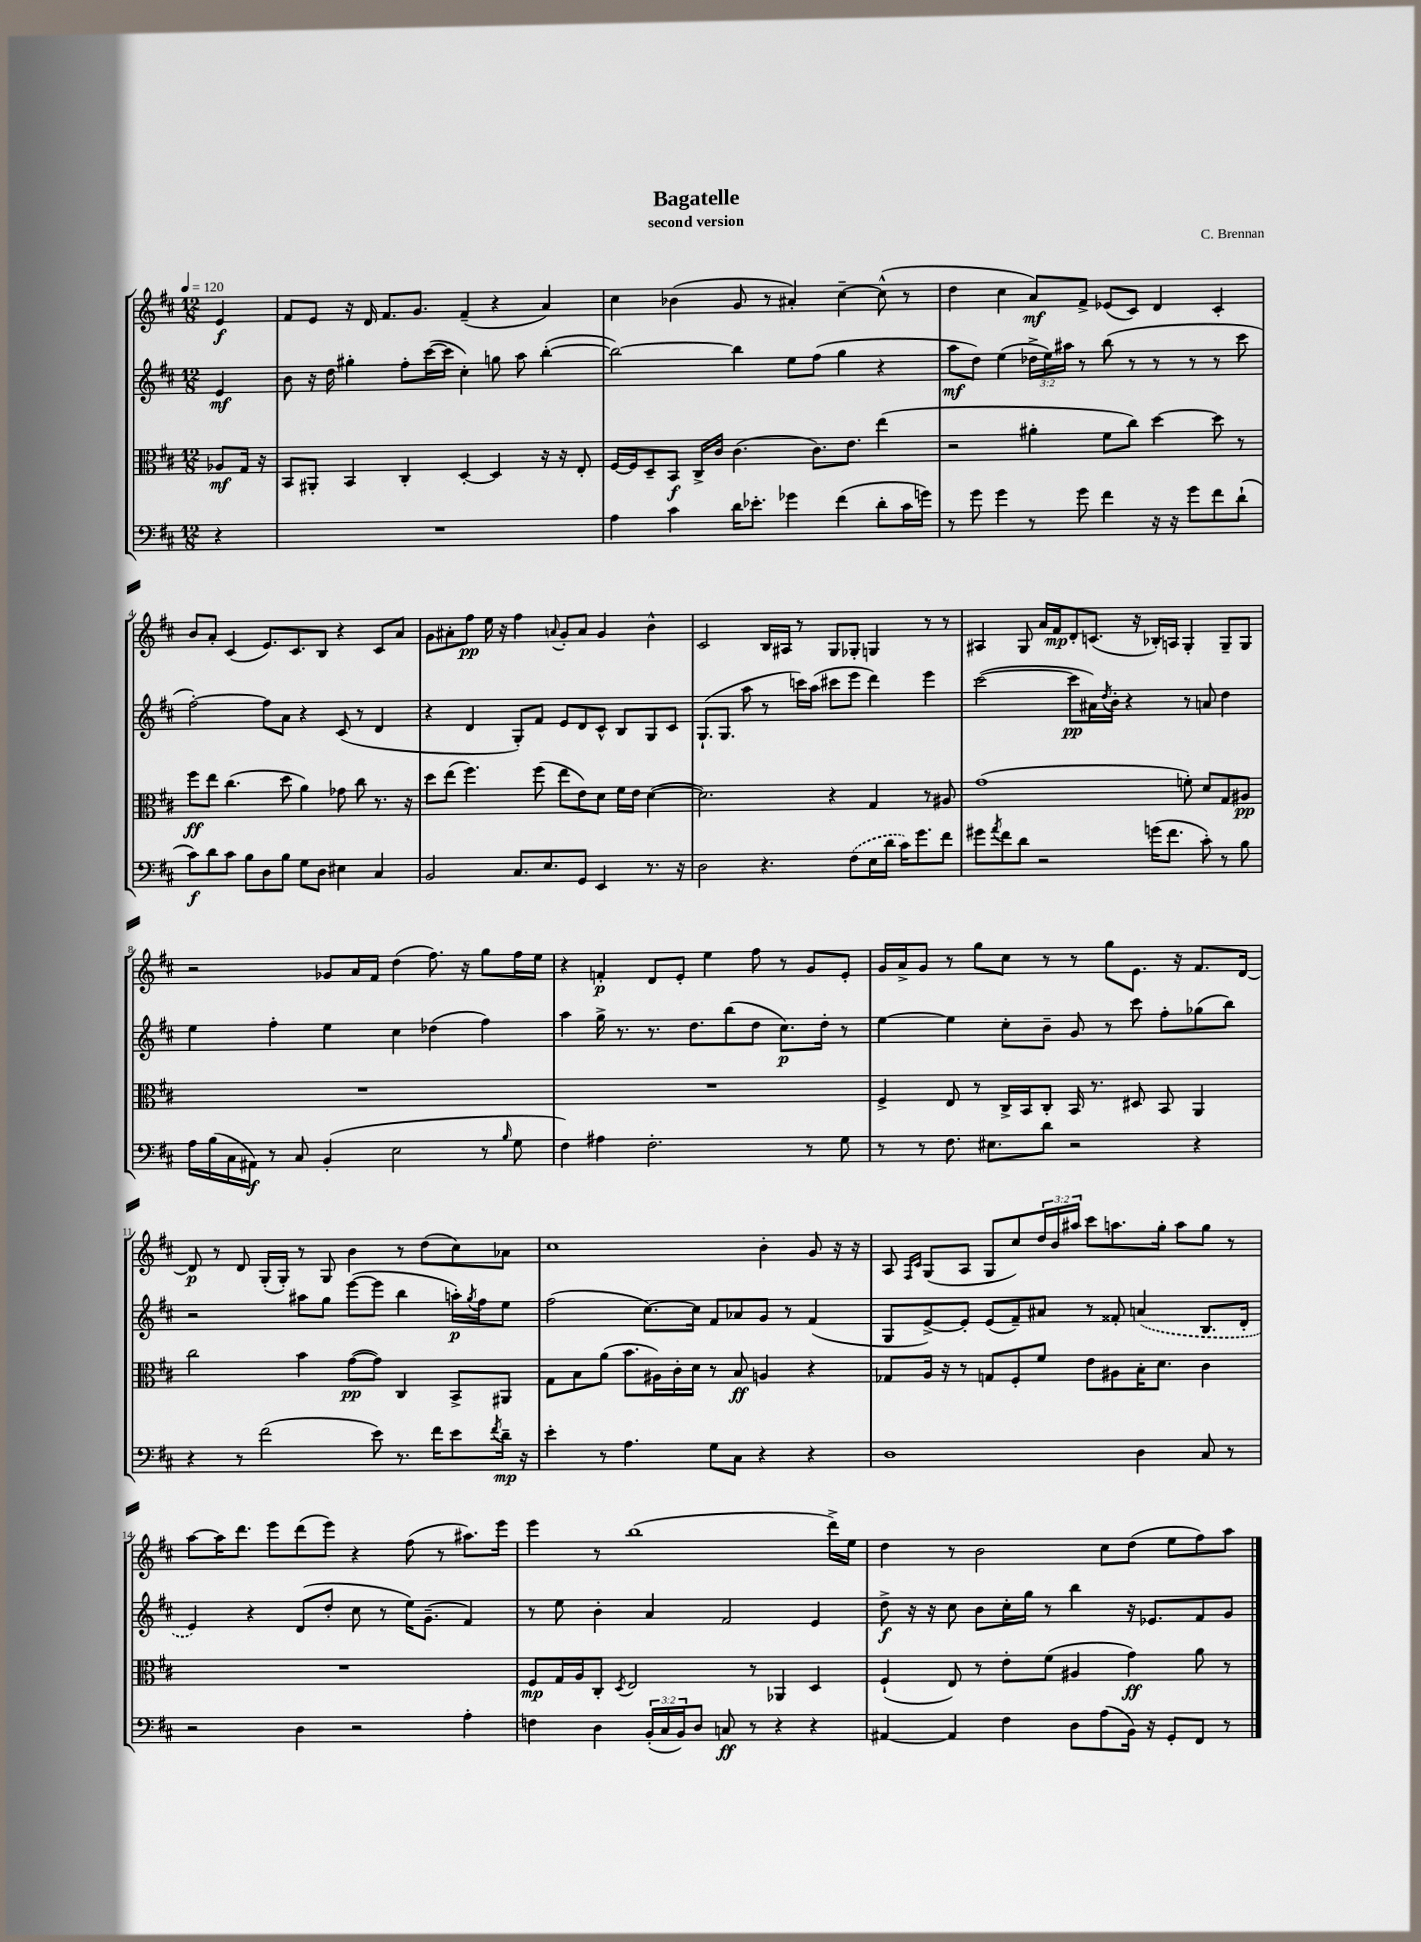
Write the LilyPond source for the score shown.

\header { title = "Bagatelle" composer = "C. Brennan" subtitle = "second version" }
<<
\new StaffGroup <<
\new Staff = "s0" {
    \clef treble \key d \major \numericTimeSignature \time 12/8 \override Staff.TupletNumber.text = #tuplet-number::calc-fraction-text \partial 4 \tempo 4 = 120
    e'4\f |
    fis'8 e'8 r16 d'16 fis'8. g'8. fis'4--( r4 a'4) |
    cis''4 bes'4( g'8 r8 ais'4-.) cis''4~-- cis''8-^( r8 |
    d''4 cis''4 a'8\mf) fis'8-> ees'8( cis'8) d'4 cis'4-. |
    b'8 a'8-. cis'4( e'8.) cis'8. b8 r4 cis'8 a'8 |
    g'8 ais'8-. fis''8\pp e''16 r16 fis''4 \appoggiatura { a'8 } g'8-. a'8 g'4 b'4-^ |
    cis'2 b16 ais16 r8 g8 ges8-. g4 r8 r8 |
    ais4 g8 a'16 fis'16\mp d'8-. c'8.( r16 bes16-.) a16 g4-. g8-- g8 |
    r2 ges'8 a'16 fis'16 d''4( fis''8.) r16 g''8 fis''16 e''16 |
    r4 f'4-.\p d'8 e'8-. e''4 fis''8 r8 g'8 e'8-. |
    g'16 a'16-> g'8 r8 g''8 cis''8 r8 r8 g''8 e'8. r16 fis'8. d'16~ |
    d'8\p r8 d'8 g16-.( g16-.) r8 g8 b'4 r8 d''8( cis''8) aes'8 |
    cis''1 b'4-. g'8 r16 r16 |
    a8 \grace { fis16 cis'16 } g8( a8 g8 cis''8) \tuplet 3/2 { d''16 b'16 ais''16 } cis'''8 a''8. g''16-. a''8 g''8 r8 |
    a''8~ a''16 d'''8. e'''8 d'''8( e'''8) r4 fis''8( r8 ais''8.) e'''16 |
    e'''4 r8 b''1( d'''16->) e''16 |
    d''4 r8 b'2 cis''8 d''8( e''8 fis''8) a''8 \bar "|." |
}
\new Staff = "s1" {
    \clef treble \key d \major \numericTimeSignature \time 12/8 \override Staff.TupletNumber.text = #tuplet-number::calc-fraction-text \partial 4
    e'4\mf |
    b'8 r16 d''16 gis''4-. fis''8-. cis'''16~( cis'''16 cis''4-.) g''8 a''8 b''4~-.( |
    b''2~) b''4 e''8 fis''8( g''4 r4 |
    a''8\mf d''8) e''4( \tuplet 3/2 { des''16-> e''16) ais''16 } r8 b''8( r8 r8 r8 r8 cis'''8 |
    fis''2~-.) fis''8 a'8 r4 cis'8( r8 d'4 |
    r4 d'4 g8-.) fis'8 e'8 d'8 cis'8-^ b8 g8 cis'8 |
    g8.-!( g8. a''8 r8 c'''16) a''16( cis'''8 e'''8 d'''4) e'''4 |
    cis'''2~( cis'''8\pp ais'16) \acciaccatura { d''8 } b'16-. r4 r8 a'8 d''4 |
    e''4 fis''4-. e''4 cis''4 des''4( fis''4) |
    a''4 g''16-> r8. r8. d''8. b''8( d''8 cis''8.\p) d''16-. r8 |
    e''4~ e''4 cis''8-. b'8-- g'8 r8 cis'''8 fis''8-. ges''8( b''8) |
    r2 ais''8 g''8 e'''8~( e'''8 b''4 a''16-.\p) \acciaccatura { g''8 } fis''16 e''8 |
    fis''2( cis''8.~) cis''16 fis'8 aes'8 g'8 r8 fis'4( |
    g8 e'8~->) e'8-. e'8( fis'8--) ais'8 r8 fisis'8-. \once \slurDashed a'4( b8. d'16-. |
    e'4) r4 d'8( d''8-. cis''8 r8 e''16) g'8.--( fis'4) |
    r8 e''8 b'4-. a'4 fis'2 e'4 |
    d''8->\f r16 r16 cis''8 b'8 cis''16-. g''16 r8 b''4 r16 ees'8. fis'8 g'8 \bar "|." |
}
\new Staff = "s2" {
    \clef alto \key d \major \numericTimeSignature \time 12/8 \partial 4
    aes8\mf g16 r16 |
    b,8 ais,8-. b,4 cis4-. d4~-. d4 r16 r16 e8-. |
    fis16~ fis16 d8-- b,8\f cis16-> cis'16 cis'4.( cis'8.) e'8. e''4( |
    r2 ais'4-. fis'8 cis''8) d''4~ d''8 r8 |
    fis''8\ff e''8 cis''4.( d''8 a'4) ges'8 cis''8 r8. r16 |
    d''8 e''8( fis''4.) fis''8( e''8 e'8) d'8 fis'16 e'16 d'4~( |
    d'2.) r4 g4 r8 ais8 |
    g'1( f'8-.) d'8 g8 ais8\pp |
    R1. |
    R1. |
    fis4-> e8 r8 cis16-> b,16 cis8-. b,16 r8. dis8 b,8 a,4 |
    cis''2 b'4 g'8~\pp( g'8) cis4 b,8-> ais,8 |
    g8 b8 a'8( b'8. ais16) cis'16-. d'16 r8 b8\ff a4 r4 |
    ges8 a16 r16 r8 g8 fis8-. fis'8 e'8 ais8 b16-. d'8. cis'4 |
    R1. |
    fis8\mp g16 a16 cis8-. \acciaccatura { d8 } e2 r8 aes,4 d4 |
    fis4-!( e8) r8 e'8-. fis'8( ais4 g'4\ff) a'8 r8 \bar "|." |
}
\new Staff = "s3" {
    \clef bass \key d \major \numericTimeSignature \time 12/8 \override Staff.TupletNumber.text = #tuplet-number::calc-fraction-text \partial 4
    r4 |
    R1. |
    a4 cis'4 d'16 ees'8.-. ges'4 fis'4( d'8-. cis'16 g'16) |
    r8 g'8 g'4 r8 g'8 fis'4 r16 r16 g'8 fis'8 d'8-!( |
    cis'8\f) d'8 cis'8 b8 d8 b8 g8 d8 eis4 cis4 |
    b,2 cis8. e8. g,8 e,4 r8. r16 |
    d2 r4. \once \slurDashed fis8( e16 d'16 cis'16) g'8. fis'8 |
    gis'8 \acciaccatura { a'8 } fis'8 d'8 r2 g'16( fis'8. cis'8-.) r8 b8 |
    a16 b16( cis16 ais,16\f) r8 cis8 b,4-.( e2 r8 \grace { b16 } g8 |
    fis4) ais4 fis2.-. r8 g8 |
    r8 r8 fis8. eis8. d'8 r2 r4 |
    r4 r8 fis'2( e'8) r8. fis'16 e'8 \acciaccatura { fis'8 } d'16--\mp r16 |
    e'4-. r8 a4. g8 cis8 r4 r4 |
    d1 d4 cis8 r8 |
    r2 d4 r2 a4-. |
    f4 d4 \tuplet 3/2 { b,16-.( cis16 b,16) } d8 c8\ff r8 r4 r4 |
    ais,4~ ais,4 fis4 d8 a8( b,16) r16 g,8-. fis,8 r8 \bar "|." |
}
>>
>>
